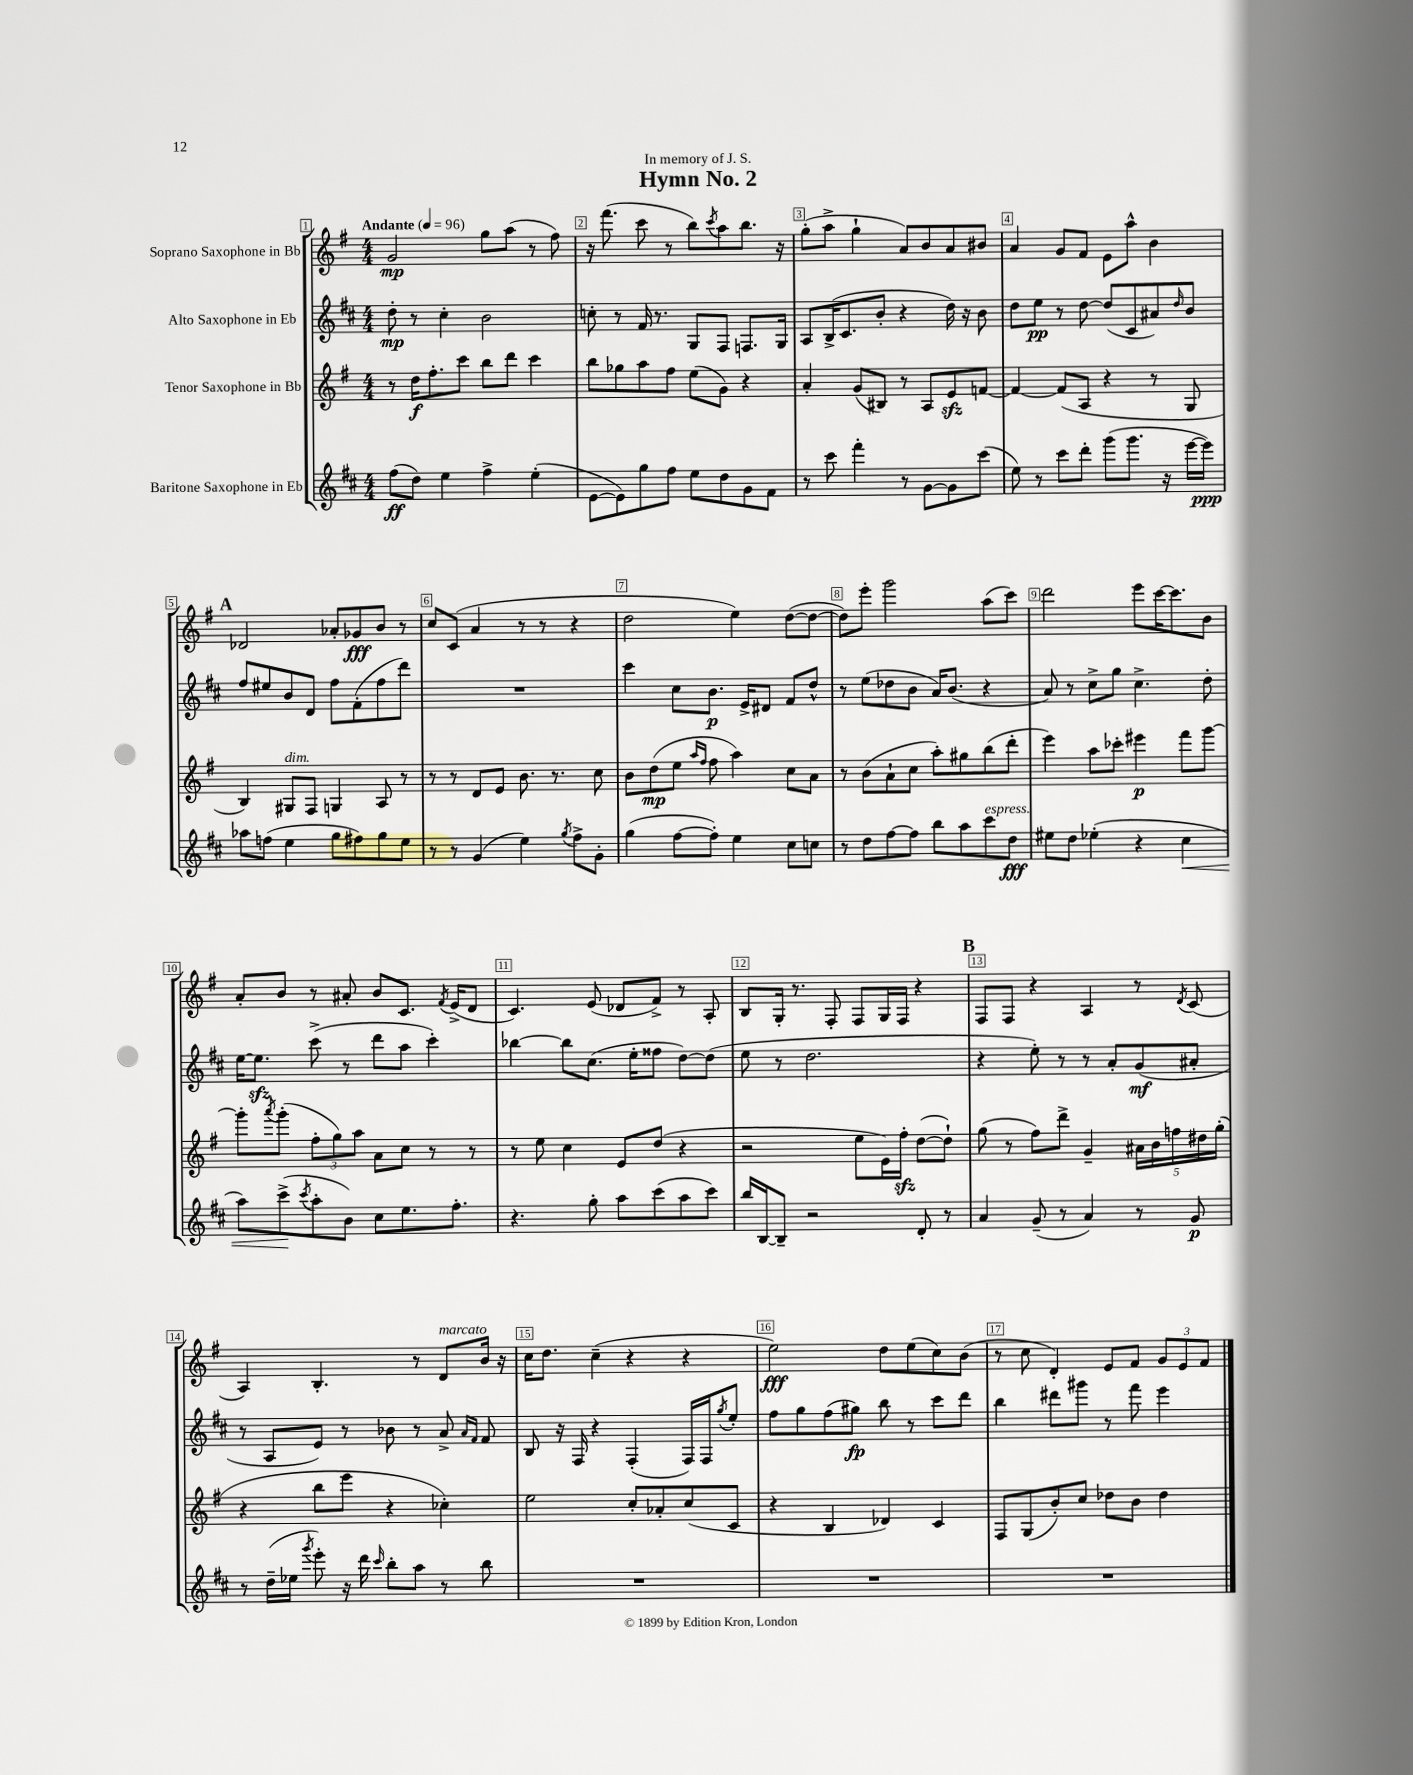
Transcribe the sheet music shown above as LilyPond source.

\header { title = "Hymn No. 2" dedication = "In memory of J. S." }
<<
\new StaffGroup <<
\new Staff = "s0" \with { instrumentName = "Soprano Saxophone in Bb" } {
    \clef treble \key g \major \numericTimeSignature \time 4/4 \tempo "Andante" 4 = 96
    g'2\mp g''8 a''8( r8 fis''8) |
    r16 fis'''8.( c'''8 r8 b''8) \acciaccatura { c'''8 } a''8 b''8. r16 |
    g''8-.( a''8-> g''4-! a'8) b'8 a'8 bis'8 |
    a'4 g'8 fis'8 e'8 a''8-^ b'4 |
    \mark \markup { \bold "A" } des'2 aes'8-. ges'8\fff b'8 r8 |
    c''8 c'8( a'4 r8 r8 r4 |
    d''2 e''4) d''8~( d''8~ |
    d''8) e'''8-. g'''2 a''8( c'''8) |
    d'''2 e'''8 c'''16~ c'''8. b'8 |
    a'8-. b'8 r8 ais'8-. b'8 c'8. \acciaccatura { fis'8 } e'16->( d'8 |
    c'4.) e'8( des'8 fis'8->) r8 a8-. |
    b8 g16-. r8. fis8-. fis8 g16 fis16 r4 |
    \mark \markup { \bold "B" } fis8 fis8 r4 a4 r8 \acciaccatura { d'8 } c'8( |
    a4) b4.-. r8 d'8^\markup { \italic "marcato" } b'16 r16 |
    c''16 d''8. c''4--( r4 r4 |
    e''2\fff) d''8 e''8( c''8) b'8( |
    r8 c''8 d'4-.) e'8 fis'8 \tuplet 3/2 { g'8 e'8 fis'8 } \bar "|." |
}
\new Staff = "s1" \with { instrumentName = "Alto Saxophone in Eb" } {
    \clef treble \key d \major \numericTimeSignature \time 4/4
    d''8-.\mp r8 cis''4-. b'2 |
    c''8-. r8 fis'16 r8. g8 fis8 f8. g16 |
    a8 b16->( cis'8. b'8-. r4 d''16) r16 b'8 |
    d''8 e''8\pp r8 d''8~ d''8( cis'8 ais'8) \grace { d''16 } b'8 |
    \mark \markup { \bold "A" } fis''8 eis''8 b'8 d'8 fis''8 fis'8-.( fis''8 d'''8) |
    R1 |
    cis'''4 cis''8 b'8.\p e'16-> dis'8 fis'8 d''8-^ |
    r8 e''8( des''8 b'8 a'16) b'8.( r4 |
    a'8) r8 cis''8-> g''8 cis''4.-> d''8-. |
    e''16~ e''8.\sfz cis'''8->( r8 d'''8 a''8 cis'''4-.) |
    bes''4~ bes''8 cis''8.( e''16-. fisis''8 d''8~) d''8( |
    e''8 r8 d''2. |
    \mark \markup { \bold "B" } r4 e''8-.) r8 r8 a'8-. g'8\mf( ais'8-. |
    r8 a8 e'8) r8 bes'8 r8 a'8-> \grace { a'16 fis'16 } fis'8 |
    b8 r16 fis16 r4 fis4-.( fis16) fis16 \acciaccatura { g''8 } e''8-. |
    fis''8 g''8 fis''8( gis''8\fp) b''8 r8 cis'''8 d'''8 |
    b''4 dis'''8 gis'''8 r8 fis'''8 e'''4 \bar "|." |
}
\new Staff = "s2" \with { instrumentName = "Tenor Saxophone in Bb" } {
    \clef treble \key g \major \numericTimeSignature \time 4/4
    r8 d''16\f fis''8.-. c'''8 b''8 d'''8 c'''4 |
    b''8 ges''8 a''8 fis''8 e''8( g'8) r4 |
    a'4-. g'8( bis8) r8 a8 e'8\sfz f'8~ |
    f'4~ f'8( a8 r4 r8 g8 |
    \mark \markup { \bold "A" } b4) gis8^\markup { \italic "dim." } fis8 g4 a8 r8 |
    r8 r8 d'8 e'8 b'8. r8. c''8 |
    b'8 d''8\mp( e''8 \grace { a''16 fis''16 } fis''8 a''4) c''8 a'8 |
    r8 b'8( a'8-! c''8 a''8-.) gis''8 b''8( d'''8-. |
    e'''4) a''8 ces'''8-. eis'''4\p fis'''8 g'''8~ |
    g'''8-. \acciaccatura { a'''8 } g'''8-.( \tuplet 3/2 { fis''8-. g''8) a''8 } a'8 c''8 r8 r8 |
    r8 e''8 c''4 e'8 d''8( r4 |
    r2 e''8 e'16) fis''16-.\sfz d''8~( d''8-!) |
    \mark \markup { \bold "B" } g''8( r8 fis''8) d'''8-> g'4-- \tuplet 5/4 { ais'16 b'16 f''16 dis''16 g''16-.( } |
    r4 b''8 e'''8 r4 ces''4-.) |
    e''2 c''8-. aes'8-. c''8( c'8 |
    r4 b4 des'4) c'4 |
    fis8 g8( b'8-.) c''8 des''8 b'8 des''4 \bar "|." |
}
\new Staff = "s3" \with { instrumentName = "Baritone Saxophone in Eb" } {
    \clef treble \key d \major \numericTimeSignature \time 4/4
    fis''8\ff( d''8) e''4 fis''4-> e''4-.( |
    e'8~ e'8) g''8 fis''8 e''8 d''8 g'8 fis'8 |
    r8 cis'''8 fis'''4-. r8 g'8~ g'8 cis'''8( |
    e''8) r8 cis'''8 d'''8-. g'''8( g'''8. r16 e'''16~ e'''16\ppp) |
    \mark \markup { \bold "A" } aes''8 f''8( e''4 g''8 fis''8) g''8 e''8 |
    r8 r8 g'4( e''4) \acciaccatura { g''8 } fis''8-> g'8-. |
    g''4( fis''8~ fis''8-.) e''4 cis''8 c''8 |
    r8 d''8 fis''8~ fis''8 b''8 a''8 cis'''8^\markup { \italic "espress." } d''8\fff |
    eis''8 d''8 ees''4-.( r4 cis''4\< |
    a''8) cis'''8->\!( \acciaccatura { cis'''8 } a''8-. b'8) cis''8 e''8. fis''8.-. |
    r4. g''8-. a''8 cis'''8( a''8 cis'''8) |
    b''16 b16~ b8-- r2 d'8-. r8 |
    \mark \markup { \bold "B" } a'4 g'8--( r8 a'4) r8 g'8\p |
    r8 d''16--( ees''16 \acciaccatura { g'''8 } e'''8-.) r16 d'''16 \grace { cis'''16 } b''8-. a''8 r8 b''8 |
    R1 |
    R1 |
    R1 \bar "|." |
}
>>
>>
\layout { \context { \Score \override BarNumber.break-visibility = ##(#f #t #t) barNumberVisibility = #all-bar-numbers-visible \override BarNumber.stencil = #(make-stencil-boxer 0.1 0.3 ly:text-interface::print) } }
